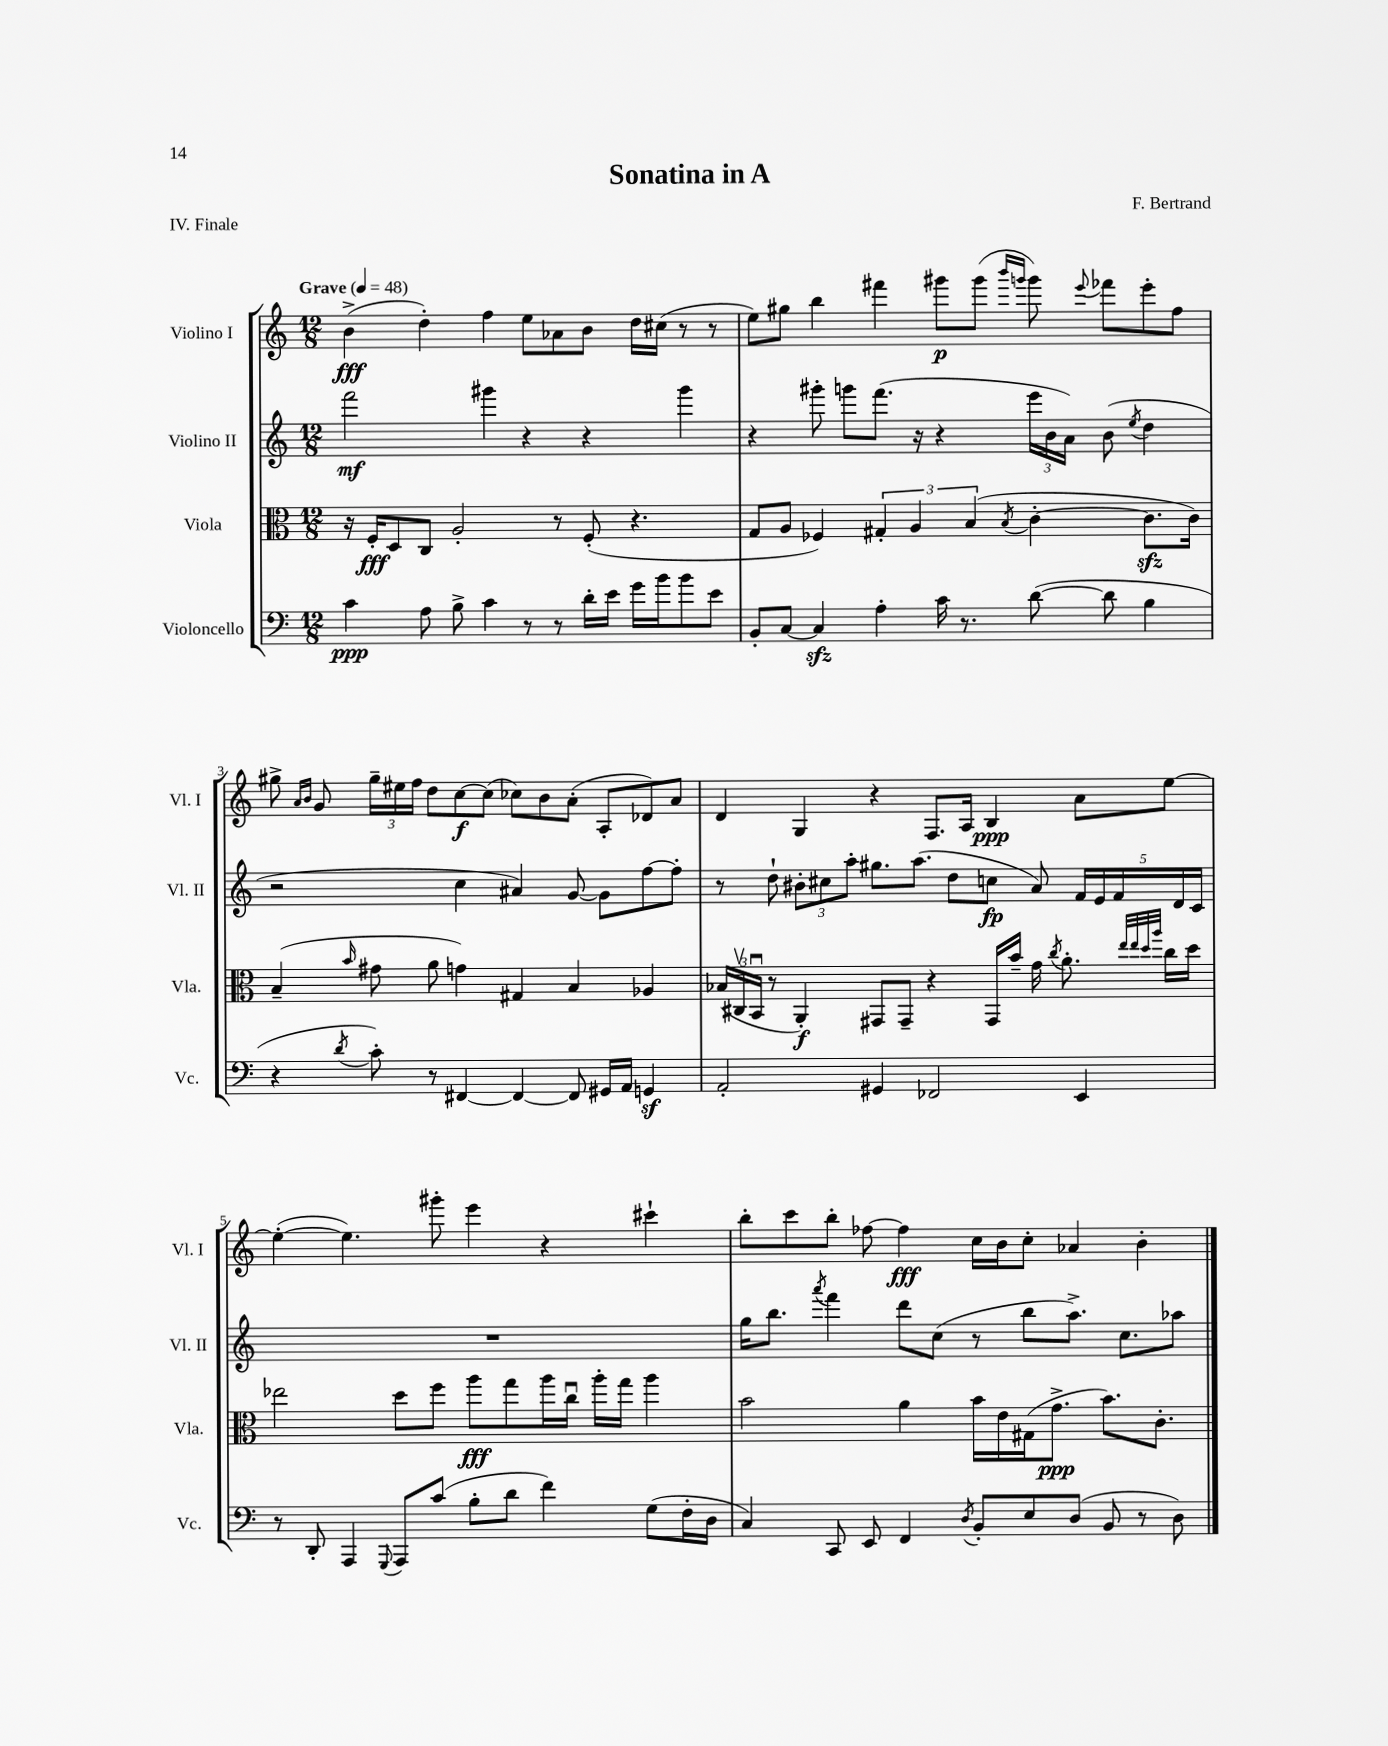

**kern	**dynam	**kern	**dynam	**kern	**dynam	**kern	**dynam
*part4	*part4	*part3	*part3	*part2	*part2	*part1	*part1
*staff4	*staff4	*staff3	*staff3	*staff2	*staff2	*staff1	*staff1
*I"Violoncello	*	*I"Viola	*	*I"Violino II	*	*I"Violino I	*
*I'Vc.	*	*I'Vla.	*	*I'Vl. II	*	*I'Vl. I	*
*clefF4	*	*clefC3	*	*clefG2	*	*clefG2	*
*k[]	*	*k[]	*	*k[]	*	*k[]	*
*M12/8	*	*M12/8	*	*M12/8	*	*M12/8	*
*MM48	*	*MM48	*	*MM48	*	*MM48	*
=1	=1	=1	=1	=1	=1	=1	=1
!	!	!	!	!	!	!LO:TX:a:B:t=Grave	!
4c\	ppp	16r	.	2fff\	mf	(4b^\	fff
.	.	16F'/KL	fff	.	.	.	.
.	.	8D/	.	.	.	.	.
8A\	.	8C/J	.	.	.	4dd'\)	.
8B^\	.	2A'/	.	.	.	.	.
4c\	.	.	.	4ggg#X\	.	4ff\	.
8r	.	.	.	4r	.	8ee\L	.
8r	.	8r	.	.	.	8a-X\	.
16d'\LL	.	(8F'/	.	4r	.	8b\J	.
16e\JJ	.	.	.	.	.	.	.
16g\LL	.	4.r	.	.	.	16dd\LL	.
16b\J	.	.	.	.	.	(16cc#X\JJ	.
8b\	.	.	.	4ggg#\	.	8r	.
8e\J	.	.	.	.	.	8r	.
=2	=2	=2	=2	=2	=2	=2	=2
8BB'/L	.	8G/L	.	4r	.	8ee\L)	.
[8C/J	.	8A/J	.	.	.	8gg#X\J	.
4Czz/]	.	4F-X/)	.	8ggg#X'\	.	4bb\	.
.	.	.	.	8gggn\L	.	.	.
4A'\	.	6G#X'/	.	(8.fff\J	.	4fff#X\	.
.	.	6A/	.	.	.	.	.
.	.	.	.	16r	.	.	.
16c\	.	.	.	4r	.	8ggg#X\L	p
8.r	.	.	.	.	.	.	.
.	.	(6B/	.	.	.	.	.
.	.	.	.	.	.	(8ggg#\J	.
.	.	.	.	.	.	16qqbbb/LL	.
.	.	8qB/	.	.	.	16qqgggn/JJ	.
([8d\	.	[4c'\	.	24eee\LL	.	8ggg\)	.
.	.	.	.	24b\	.	.	.
.	.	.	.	24a\JJ)	.	.	.
.	.	.	.	.	.	8qqeee/	.
8d\]	.	.	.	(8b\	.	8fff-X\L	.
.	.	.	.	8qee/	.	.	.
4B\	.	8.czz\L]	.	4dd\	.	8eee'\	.
.	.	.	.	.	.	8ff\J	.
.	.	16c\Jk)	.	.	.	.	.
!!LO:LB:g=z
=3	=3	=3	=3	=3	=3	=3	=3
4r	.	(4B~/	.	2r	.	8gg#X^\	.
.	.	.	.	.	.	16qqa/LL	.
.	.	.	.	.	.	16qqb/JJ	.
.	.	.	.	.	.	8g/	.
8qd/	.	16qqb/	.	.	.	.	.
8c'\)	.	8g#X\	.	.	.	24gg#~\LL	.
.	.	.	.	.	.	24ee#X\	.
.	.	.	.	.	.	24ff\JJ	.
8r	.	8a\	.	.	.	8dd\L	.
[4FF#X/	.	4gn\)	.	4cc\	.	[8cc\	f
.	.	.	.	.	.	(8cc\J]	.
4FF#/_	.	4G#X/	.	4a#X/)	.	8cc-X\L)	.
.	.	.	.	.	.	8b\	.
8FF#/]	.	4B/	.	[8g/	.	(8a'\J	.
16GG#X/LL	.	.	.	8g\L]	.	8A'/L	.
16AA/JJ	.	.	.	.	.	.	.
4GGnz/	.	4A-X/	.	[8ff\	.	8d-X/)	.
.	.	.	.	8ff'\J]	.	8a/J	.
=4	=4	=4	=4	=4	=4	=4	=4
2AA'/	.	(24B-X/LL	.	8r	.	4d/	.
.	.	24C#Xv/	.	.	.	.	.
.	.	24BBu/JJ	.	.	.	.	.
.	.	8r	.	8dd`\	.	.	.
.	.	4AA'/)	f	12b#X'\L	.	4G/	.
.	.	.	.	12cc#X\	.	.	.
.	.	.	.	12aa'\J	.	.	.
4GG#X/	.	8GG#X/L	.	8.gg#X\L	.	4r	.
.	.	8GG#~/J	.	.	.	.	.
.	.	.	.	(8.aa\J	.	.	.
2FF-X/	.	4r	.	.	.	8.F/L	.
.	.	.	.	8dd\L	.	.	.
.	.	.	.	.	.	16A/Jk	.
.	.	16GG#/LL	.	8ccn\J	fp	4B/	ppp
.	.	16b~/JJ	.	.	.	.	.
.	.	16g\	.	8a/)	.	.	.
.	.	8qcc/	.	.	.	.	.
.	.	8.a'\	.	.	.	.	.
4EE/	.	.	.	20f/LL	.	8a\L	.
.	.	.	.	20e/	.	.	.
.	.	.	.	20f/	.	.	.
.	.	32qqee/LLL	.	.	.	.	.
.	.	32qqee/	.	.	.	.	.
.	.	32qqdd/	.	.	.	.	.
.	.	32qqaa/JJJ	.	.	.	.	.
.	.	16cc\LL	.	.	.	[8ee\J	.
.	.	.	.	20d/	.	.	.
.	.	16dd\JJ	.	.	.	.	.
.	.	.	.	20c/JJ	.	.	.
!!LO:LB:g=z
=5	=5	=5	=5	=5	=5	=5	=5
8r	.	2ee-X\	.	1.r	.	(4ee'\_	.
8DD'/	.	.	.	.	.	.	.
4AAA/	.	.	.	.	.	4.ee\])	.
8qqGGG/	.	.	.	.	.	.	.
8AAA/L	.	8dd\L	.	.	.	.	.
(8c/J	.	8ff\J	.	.	.	8ggg#X'\	.
8B'\L	.	8aa\L	fff	.	.	4eee\	.
8d\J	.	8gg\	.	.	.	.	.
4f\)	.	16aa\L	.	.	.	4r	.
.	.	16ccu\JJ	.	.	.	.	.
.	.	16aa'\LL	.	.	.	.	.
.	.	16gg\JJ	.	.	.	.	.
(8G\L	.	4aa\	.	.	.	4ccc#X`\	.
16F'\L	.	.	.	.	.	.	.
16D\JJ	.	.	.	.	.	.	.
=6	=6	=6	=6	=6	=6	=6	=6
4C/)	.	2b\	.	16gg\KL	.	8bb'\L	.
.	.	.	.	8.bb\J	.	.	.
.	.	.	.	.	.	8ccc\	.
.	.	.	.	8qaaa/	.	.	.
8CC/	.	.	.	4fff\	.	8bb'\J	.
8EE/	.	.	.	.	.	[8ff-X\	.
4FF/	.	4a\	.	8ddd\L	.	4ff-\]	fff
.	.	.	.	(8cc\J	.	.	.
8qD/	.	.	.	.	.	.	.
8BB'/L	.	16b\LL	.	8r	.	16cc\LL	.
.	.	16e\	.	.	.	16b\J	.
8E/	.	(16G#X\J	.	8bb\L	.	8cc'\J	.
.	.	8.g^\J	ppp	.	.	.	.
(8D/J	.	.	.	8.aa^\J)	.	4a-X/	.
8BB/	.	8.b\L)	.	.	.	.	.
.	.	.	.	8.cc\L	.	.	.
8r	.	.	.	.	.	4b'\	.
.	.	8.c'\J	.	.	.	.	.
8D\)	.	.	.	8aa-X\J	.	.	.
==	==	==	==	==	==	==	==
*-	*-	*-	*-	*-	*-	*-	*-
